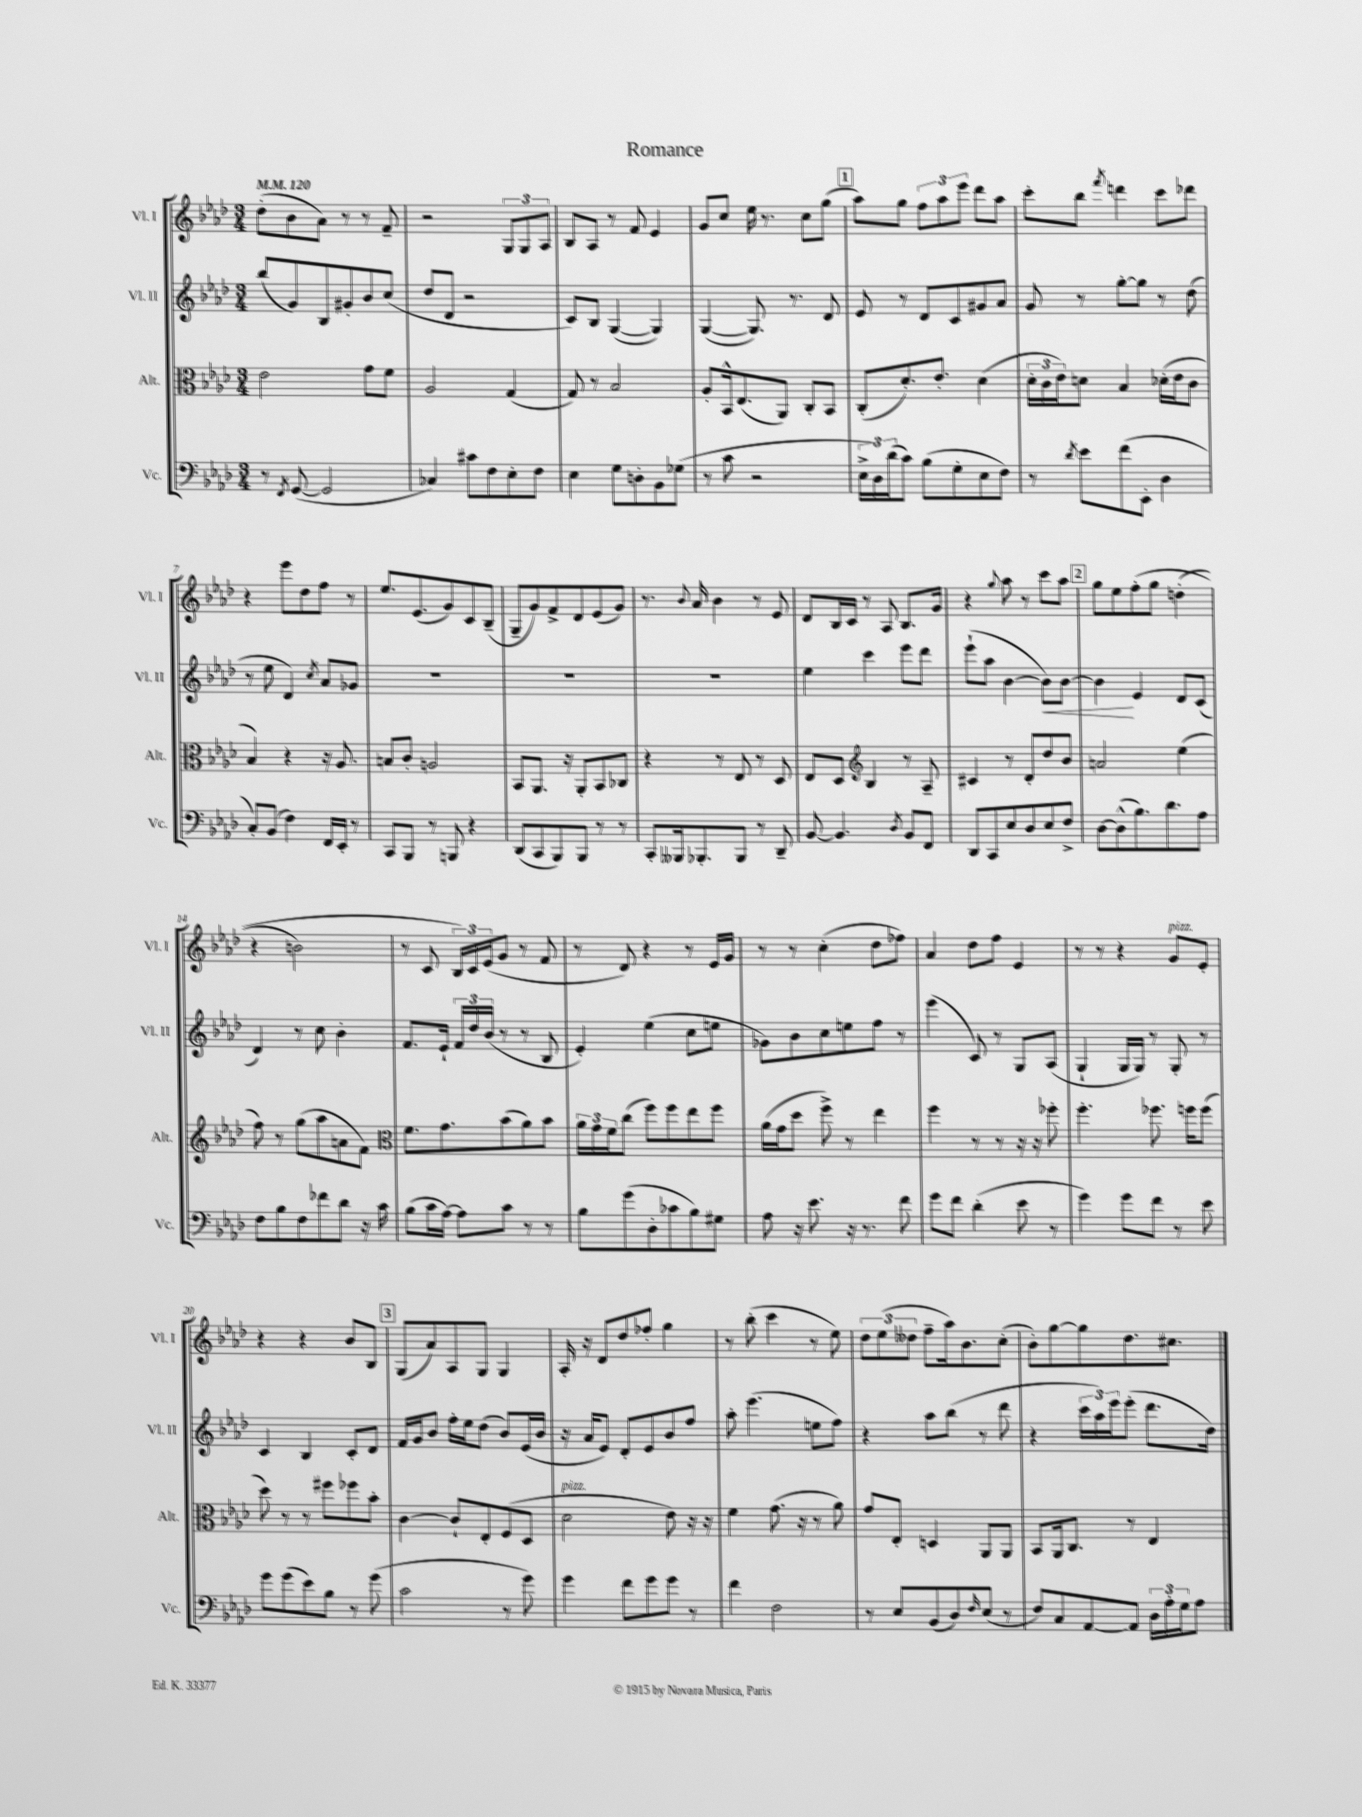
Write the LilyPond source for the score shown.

\header { title = "Romance" }
<<
\new StaffGroup <<
\new Staff = "s0" \with { instrumentName = "Vl. I" shortInstrumentName = "Vl. I" } {
    \clef treble \key aes \major \numericTimeSignature \time 3/4 \tempo 4 = 120
    des''8-.( bes'8 aes'8) r8 r8 f'8-- |
    r2 \tuplet 3/2 { g8 g8 aes8 } |
    bes8 aes8 r8 f'8 ees'4 |
    g'8 c''8 ees''16 r8. c''8 g''8( |
    \mark \markup { \box "1" } aes''8) g''8 \tuplet 3/2 { f''8 aes''8 ees'''8 } des'''8 aes''8 |
    c'''8-. bes''8 \acciaccatura { f'''8 } d'''4 c'''8 des'''8 |
    r4 ees'''8 des''8 f''8 r8 |
    ees''8. ees'8.( g'8) c'8 bes8--( |
    g8-- g'8) f'8-> des'8 ees'8( g'8) |
    r8. \appoggiatura { bes'8 } aes'16 bes'4 r8 ees'8 |
    des'8 bes16 c'16 r8 aes8 bes8. g'16 |
    r4 \appoggiatura { g''8 } aes''8 r8 c'''8 aes''8 |
    \mark \markup { \box "2" } g''8 ees''8 f''8-.\( g''8 d''4-.( |
    r4 b'2) |
    r8 c'8 \tuplet 3/2 { bes16\) c'16 ees'16( } g'8 r8 f'8 |
    r8 des'8) r4 r8 ees'16 g'16 |
    r8 r8 c''4-.( des''8 fes''8) |
    aes'4 des''8 f''8 ees'4 |
    r8 r8 r4 g'8^\markup { \italic "pizz." } ees'8-. |
    r4 r4 bes'8 bes8 |
    \mark \markup { \box "3" } g8( aes'8) aes8 g8 g4 |
    aes16-. r16 des'8 des''8 fes''8-. g''4 |
    r8 bes''8-.( c'''4 r8 ees''8) |
    \tuplet 3/2 { des''8 ees''8( deses''8 } f''8-- aes''16) bes'8. c''8-.( |
    bes'8-.) g''8~ g''8 des''8. cis''8. \bar "|." |
}
\new Staff = "s1" \with { instrumentName = "Vl. II" shortInstrumentName = "Vl. II" } {
    \clef treble \key aes \major \numericTimeSignature \time 3/4
    bes''8( g'8) bes8 gis'8-. bes'8 c''8( |
    des''8 des'8 r2 |
    c'8) bes8 g4~( g4) |
    g4~( g8.) r8. des'8 |
    \mark \markup { \box "1" } ees'8 r8 des'8 c'8 gis'8 aes'8 |
    g'8 r8 g''8~-. g''8 r8 des''8( |
    r8 ees''8 des'4) \acciaccatura { c''8 } aes'8 ges'8 |
    R2. |
    R2. |
    R2. |
    ees''4 c'''4 ees'''8 des'''8 |
    ees'''8-!( aes''8 bes'4~ bes'8\<) bes'8~ |
    \mark \markup { \box "2" } bes'4\! ees'4 des'8 c'8( |
    des'4) r8 c''8 bes'4-. |
    f'8. ees'16-! \tuplet 3/2 { f'16 des''16 bes'16( } r8 r8 bes8 |
    ees'4-.) ees''4( c''8 e''8 |
    ges'8) bes'8 c''8 e''8 f''8 r8 |
    ees'''4( c'8) r8 g8 aes8( |
    g4-! g16 g16) r8 g8-. r8 |
    c'4 bes4 c'8-. des'8 |
    \mark \markup { \box "3" } f'16 g'16 bes'8 f''16-. ees''16 des''8( bes'8) ees'16( bes'16 |
    r16 aes'16 ees'8) des'8-. ees'8 bes'8 f''8 |
    aes''8-. ees'''4.( e''8 f''8) |
    r4 aes''8 bes''8( r8 des'''8 |
    r4 \tuplet 3/2 { c'''16 aes''16) ees'''16 } ees'''8-.( des'''8. des''16) \bar "|." |
}
\new Staff = "s2" \with { instrumentName = "Alt." shortInstrumentName = "Alt." } {
    \clef alto \key aes \major \numericTimeSignature \time 3/4
    ees'2 g'8 f'8 |
    aes2 g4( |
    g8) r8 bes2 |
    aes8-. bes,16-^ ees8.( aes,8) c8-. bes,8 |
    \mark \markup { \box "1" } c8-.( des'8.-.) ees'8.-. des'4( |
    \tuplet 3/2 { des'16-. c'16 ees'16) } d'8 bes4 des'16-.( ees'16 c'8 |
    bes4) r4 r16 aes8. |
    b8 c'8-. a2 |
    bes,8 aes,8. r16 aes,8-. bes,8 ces8 |
    r4 r8 ees8 r8 des8 |
    ees8 des8 \clef treble bes4 r8 aes8-- |
    cis'4 r8 des'8-. des''8 bes'8 |
    \mark \markup { \box "2" } a'2 ees''4( |
    f''8) r8 g''8( aes''8 a'8 f'8) |
    \clef alto f'8. g'8. bes'8( aes'8) bes'8 |
    \tuplet 3/2 { aes'16 g'16 f'16 } c''8( f''8) f''8 ees''8 f''8 |
    aes'16( g'16 des''8 f''8->) r8 ees''4 |
    f''4 r8 r8 r16 r16 fes''8-. |
    f''4.-. fes''8. f''16 f''8( |
    des''8) r8 r8 fis''8 fes''8 bes'8-. |
    \mark \markup { \box "3" } c'4~ c'8-! ees8-. f8( des8 |
    des'2^\markup { \italic "pizz." } ees'8) r16 r16 |
    f'4 g'8.( r16 r8 aes'8) |
    g'8 ees8-. d4 aes,8 aes,8 |
    bes,8 aes,16 c8. r8 ees4 \bar "|." |
}
\new Staff = "s3" \with { instrumentName = "Vc." shortInstrumentName = "Vc." } {
    \clef bass \key aes \major \numericTimeSignature \time 3/4
    r8 \acciaccatura { f,8 } g,8~( g,2 |
    ces4) cis'8 f8 ees8-. f8 |
    ees4 g8 d8-. bes,8 ges8( |
    r8 c'8 r2 |
    \mark \markup { \box "1" } \tuplet 3/2 { ees16-> des16) des'16( } c'8) bes8( g8-. ees8 f8) |
    r8 \acciaccatura { des'8 } ees'8 f'8( ees,8-. des4 |
    c8-.) bes,8( f4) f,16 ees,16-. r8 |
    c,8 bes,,8 r8 b,,8 r4 |
    des,8( c,8 bes,,8) bes,,8 r8 r8 |
    c,8-. beses,,16 bes,,8.-. bes,,8 r8 des,8-- |
    bes,8~ bes,4. \acciaccatura { des8 } bes,8 f,8 |
    des,8 c,8 ees8 des8 ees8 f8-> |
    \mark \markup { \box "2" } des8~ des8-^( bes8.) des'8. aes8 |
    f8 bes8 f8 fes'8 des'8 r16 c'16 |
    bes8( c'16 aes16~) aes8 c'8 r8 r8 |
    bes8 g'8( des8-. ces'8 bes8) gis8 |
    aes8 r16 ees'8. r16 r8. f'8 |
    g'8 f'8 des'4-.( ees'8 r8 |
    g'4) g'8 f'8 r8 ees'8 |
    g'8 g'8( ees'8) bes8 r8 g'8( |
    \mark \markup { \box "3" } c'2 r8 g'8) |
    g'4 f'8 g'8 g'8 r8 |
    f'4 f2 |
    r8 ees8 bes,8( des8) \grace { f16 } ees8( r8 |
    f8) c8 aes,8~ aes,8 \tuplet 3/2 { des16 aes16-. g16 } aes8 \bar "|." |
}
>>
>>
